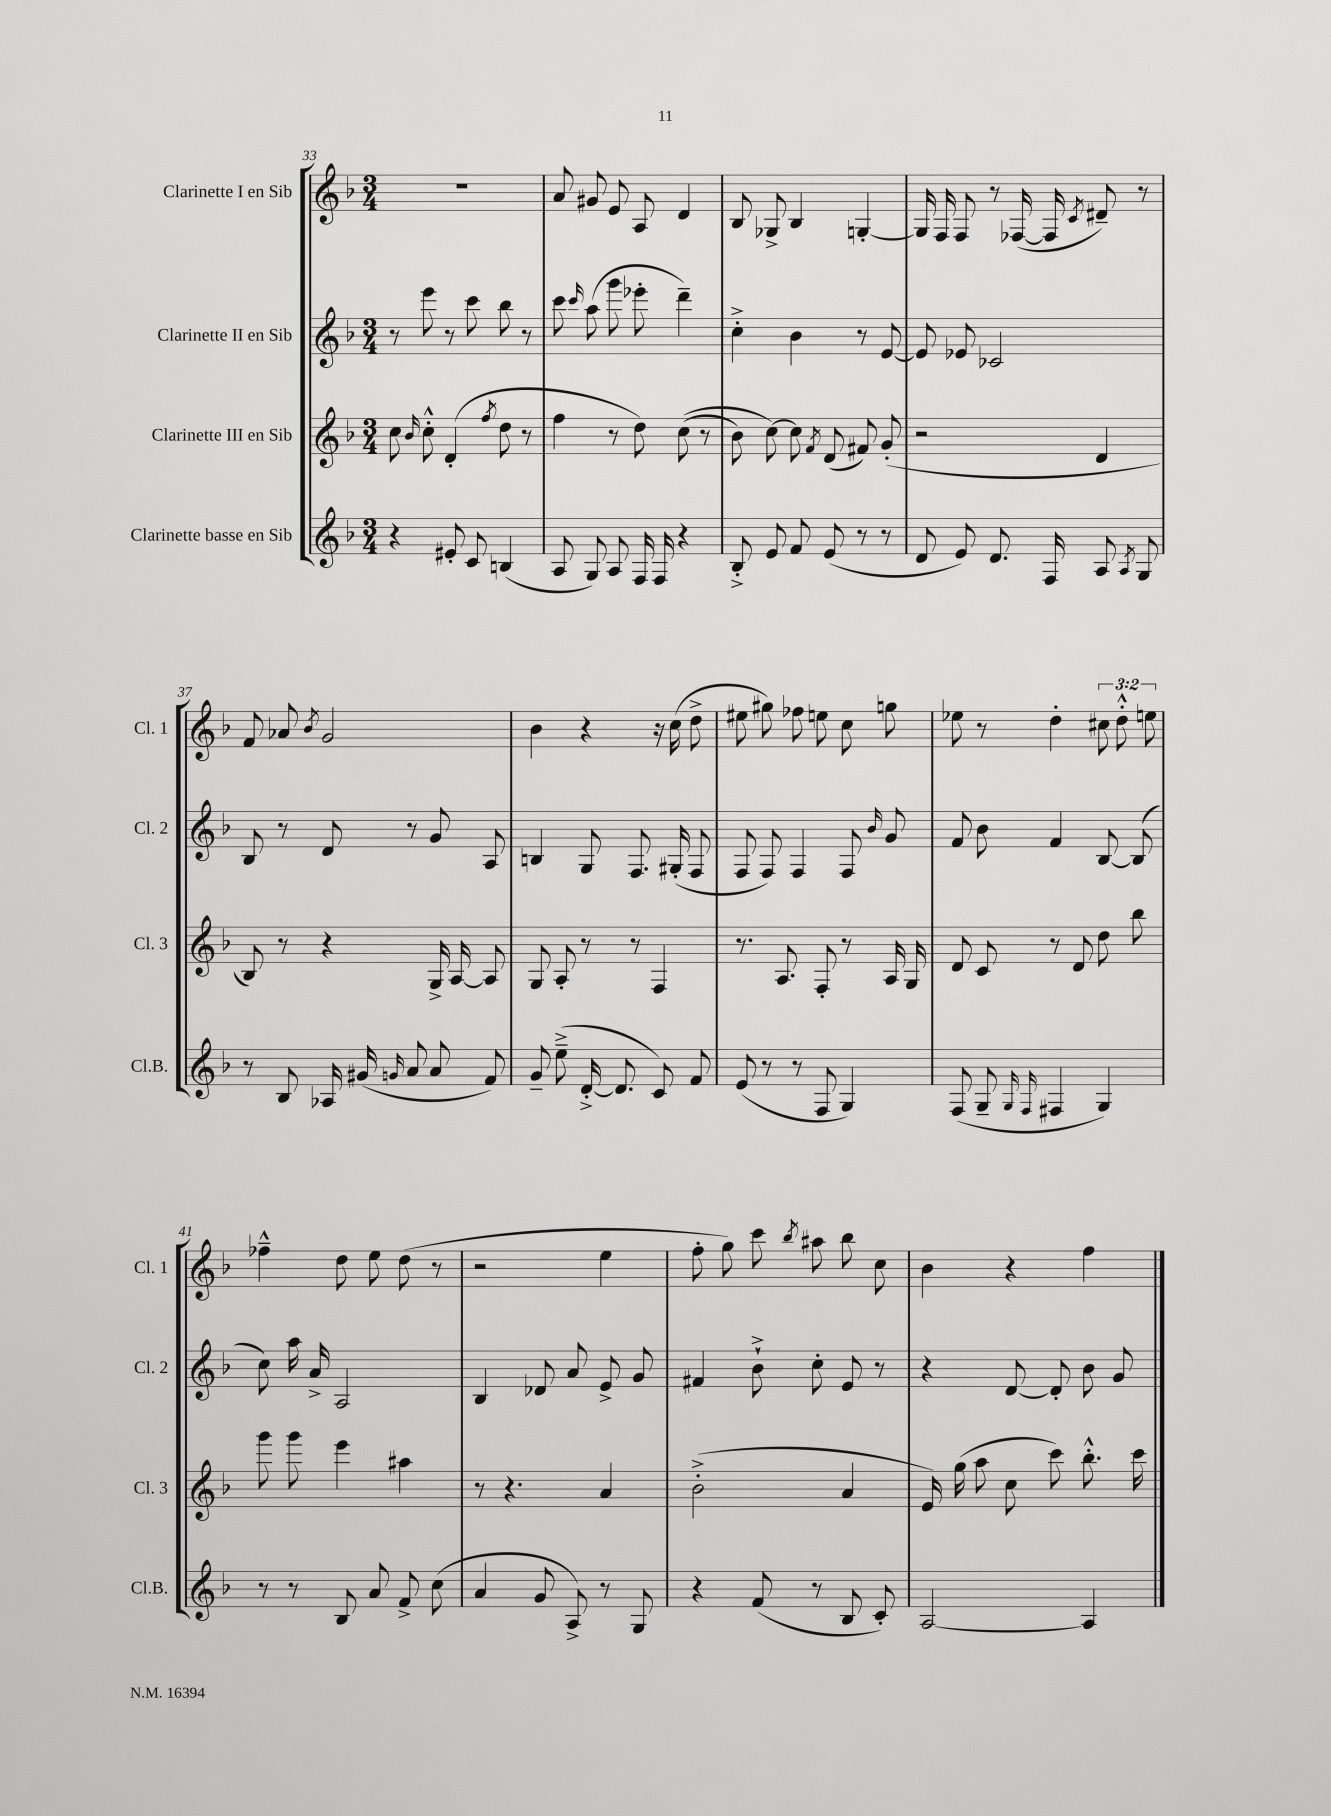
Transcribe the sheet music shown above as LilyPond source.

<<
\new StaffGroup <<
\new Staff = "s0" \with { instrumentName = "Clarinette I en Sib" shortInstrumentName = "Cl. 1" } {
    \clef treble \key f \major \numericTimeSignature \time 3/4 \override Staff.TupletNumber.text = #tuplet-number::calc-fraction-text
    \autoBeamOff R2. |
    a'8 gis'8 e'8 a8 d'4 |
    bes8 ges8-> bes4 g4~-. |
    g16 f16 f8 r8 fes16~( fes16 \acciaccatura { c'8 } dis'8--) r8 |
    f'8 aes'8 \acciaccatura { bes'8 } g'2 |
    bes'4 r4 r16 c''16( d''8-> |
    eis''8 gis''8) fes''8 e''8 c''8 g''8 |
    ees''8 r8 d''4-. \tuplet 3/2 { cis''8 d''8-.-^ e''8 } |
    fes''4---^ d''8 e''8 d''8( r8 |
    r2 e''4 |
    f''8-. g''8) c'''8 \acciaccatura { bes''8 } ais''8 bes''8 c''8 |
    bes'4 r4 f''4 \bar "|." |
}
\new Staff = "s1" \with { instrumentName = "Clarinette II en Sib" shortInstrumentName = "Cl. 2" } {
    \clef treble \key f \major \numericTimeSignature \time 3/4
    \autoBeamOff r8 e'''8 r8 c'''8 bes''8 r8 |
    c'''8 \grace { c'''16 } a''8( g'''8 ees'''8-. d'''4--) |
    c''4-.-> bes'4 r8 e'8~ |
    e'8 ees'8 ces'2 |
    bes8 r8 d'8 r8 g'8 a8 |
    b4 g8 f8. gis16-.( f8 |
    f8 f8) f4 f8 \grace { bes'16 } g'8 |
    f'8 bes'8 f'4 bes8~ bes8( |
    c''8) a''16 a'16-> a2 |
    bes4 des'8 a'8 e'8-> g'8 |
    fis'4 bes'8-!-> c''8-. e'8 r8 |
    r4 d'8~ d'8-. bes'8 g'8 \bar "|." |
}
\new Staff = "s2" \with { instrumentName = "Clarinette III en Sib" shortInstrumentName = "Cl. 3" } {
    \clef treble \key f \major \numericTimeSignature \time 3/4
    \autoBeamOff c''8 \grace { bes'16 } c''8-.-^ d'4-.( \acciaccatura { f''8 } d''8 r8 |
    f''4 r8 d''8) c''8(\( r8 |
    bes'8) c''8~\) c''8 \acciaccatura { f'8 } d'8( fis'8) g'8-.( |
    r2 d'4 |
    bes8) r8 r4 g16-> a16~ a8 |
    g8 a8-. r8 r8 f4 |
    r8. a8. f8-. r8 a16 g16 |
    d'8 c'8 r8 d'8 d''8 bes''8 |
    g'''8 g'''8 e'''4 ais''4 |
    r8 r4. a'4 |
    bes'2-.->( a'4 |
    e'16) g''16( a''8 c''8 c'''8) bes''8.-.-^ c'''16 \bar "|." |
}
\new Staff = "s3" \with { instrumentName = "Clarinette basse en Sib" shortInstrumentName = "Cl.B." } {
    \clef treble \key f \major \numericTimeSignature \time 3/4
    \autoBeamOff r4 eis'8-. c'8 b4( |
    a8 g8) a8 f16 f16 r4 |
    bes8-.-> e'8 f'8 e'8( r8 r8 |
    d'8 e'8) d'8. f16 a8 \acciaccatura { a8 } g8 |
    r8 bes8 aes16 gis'16( \grace { g'16 } a'8 a'8 f'8) |
    g'8-- e''8--->( d'16~-.-> d'8. c'8) f'8 |
    e'8( r8 r8 f8 g4) |
    f8( g8-- \grace { g16 f16 } fis4 g4) |
    r8 r8 bes8 a'8 f'8-> c''8( |
    a'4 g'8 a8->) r8 g8 |
    r4 f'8( r8 bes8 c'8-.) |
    a2~ a4 \bar "|." |
}
>>
>>
\layout { \context { \Score currentBarNumber = #33 } }
